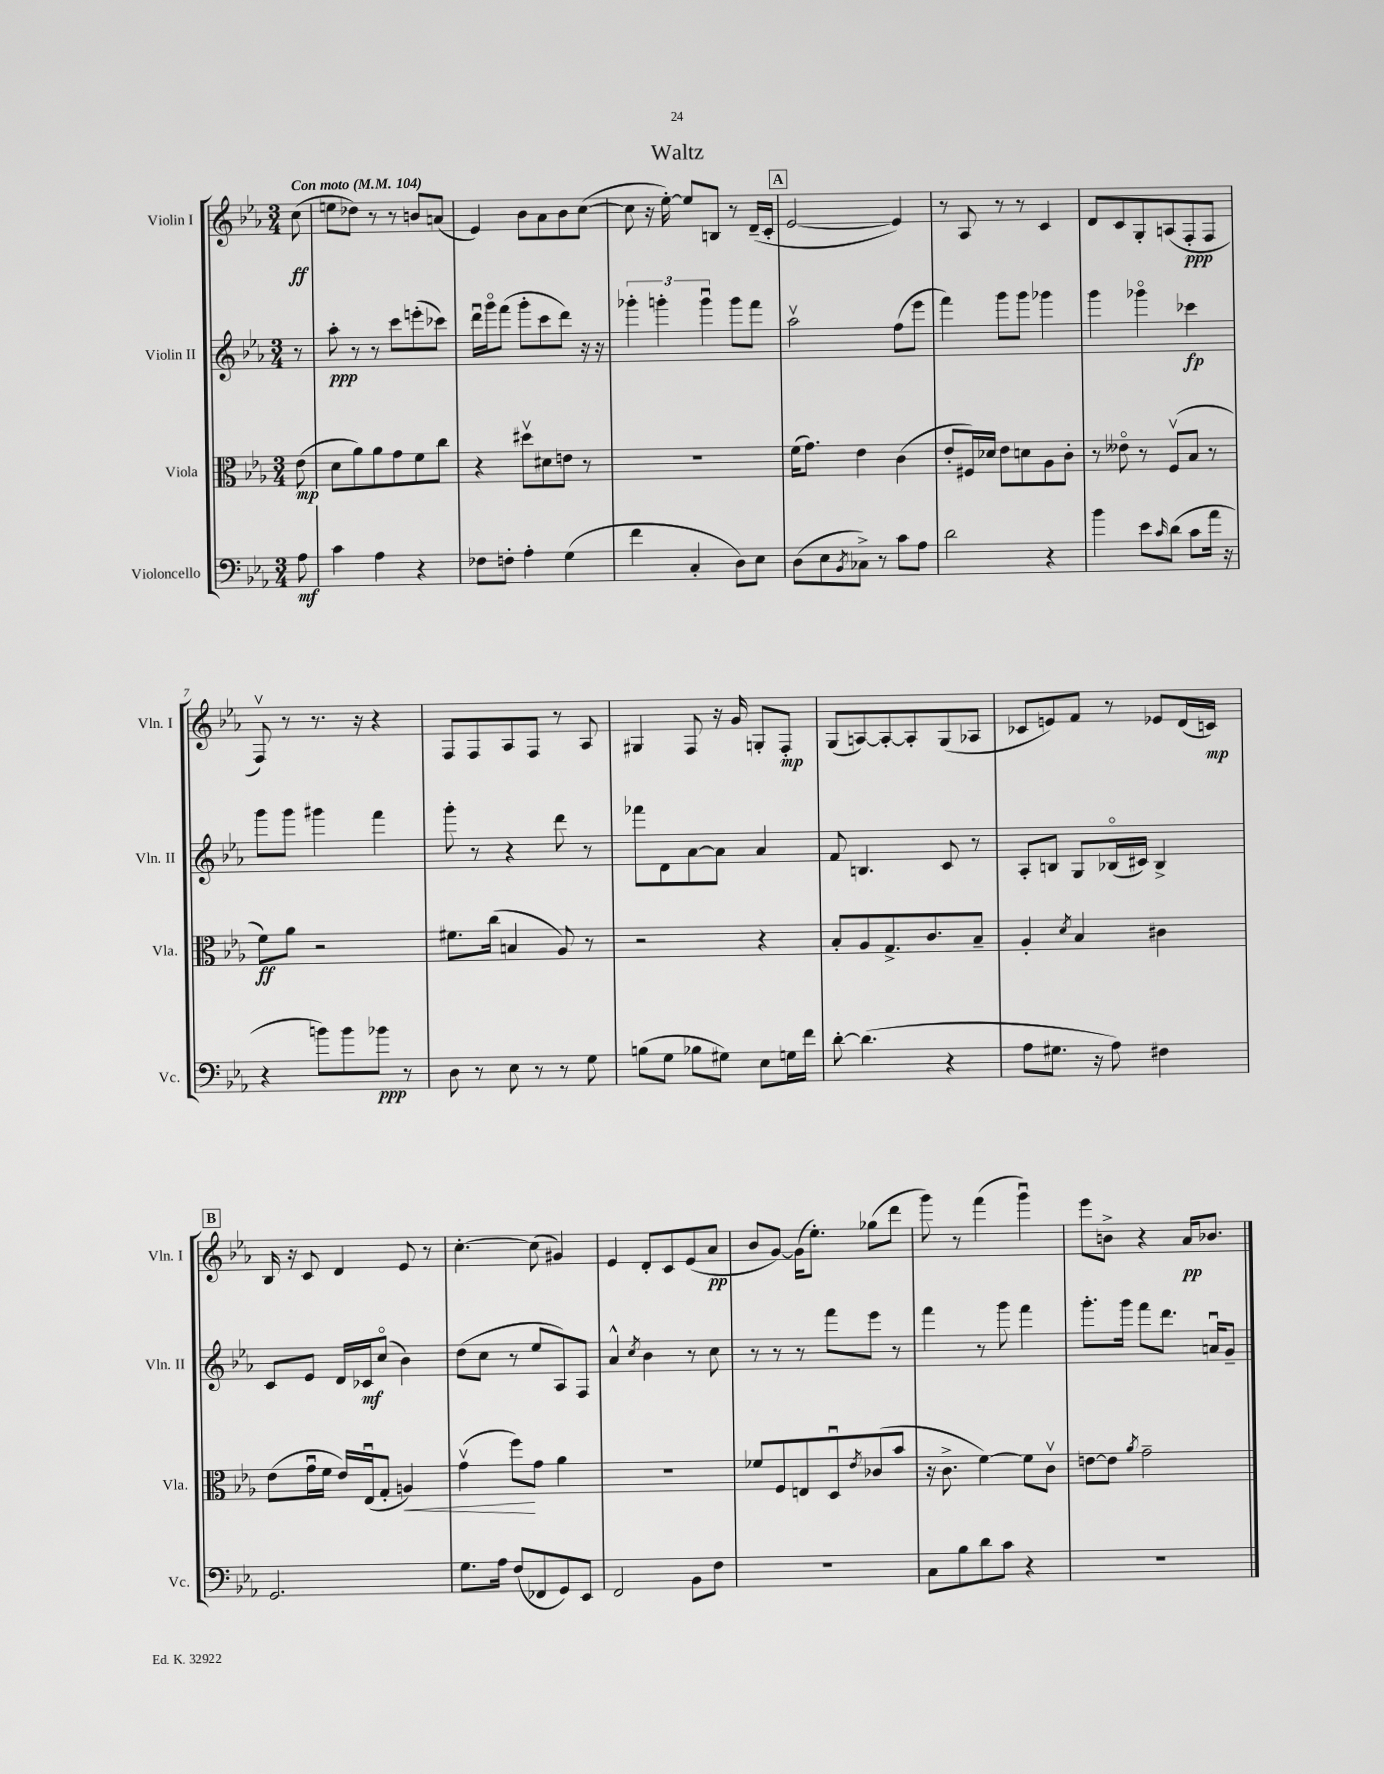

**kern	**kern	**kern	**kern
*staff4	*staff3	*staff2	*staff1
*clefF4	*clefC3	*clefG2	*clefG2
*k[b-e-a-]	*k[b-e-a-]	*k[b-e-a-]	*k[b-e-a-]
*M3/4	*M3/4	*M3/4	*M3/4
*MM104	*MM104	*MM104	*MM104
8A-\	(8e-\	8r	(8cc\
=	=	=	=
4c\	8d\L	8aa-'\	8ee\L
.	8a-\)	8r	8dd-\J)
4A-\	8a-\	8r	8r
.	8g\	8ccc\L	8r
4r	8f\	(8eee'\	8b/L
.	8cc\J	8ccc-\J)	(8a/J
=	=	=	=
8F-\L	4r	16dddu\LL	4e-/)
.	.	16gggo\J	.
8F'\J	.	(8fff\J	.
4A-'\	8dd#v\L	8ggg'\L	8b-\L
.	8d#\	8ccc\	8a-\
(4G\	8e\J	8ddd\J)	8b-\
.	8r	16r	([8cc\J
.	.	16r	.
=	=	=	=
4f\	2.r	6ggg-'\	8cc\]
.	.	.	16r
.	.	6ggg'\	.
.	.	.	[16ee-'\)
4C'/	.	.	8ee-/]L
.	.	6gggu\	.
.	.	.	8B/J
8D\L)	.	8ggg\L	8r
8E-\J	.	8fff\J	(16d~/LL
.	.	.	16c'/JJ
=	=	=	=
(8D\L	(16f\LK	2aa-v\	[2e-/
.	8.g\J)	.	.
8E-\	.	.	.
8qBB-/	.	.	.
8C-^\J)	4e-\	.	.
8r	.	.	.
8c\L	(4c\	(8ff\L	4e-/])
8A-\J	.	8eee-\J	.
=	=	=	=
2d\	8e-'/L	4fff\)	8r
.	16F#/L)	.	8A-/
.	16d-/JJ	.	.
.	8e-\L	8ggg\L	8r
.	8d\	8ggg\J	8r
4r	8A-\	4ggg-\	4c/
.	8c'\J	.	.
=	=	=	=
4b-\	8r	4ggg\	8d/L
.	8e--o\	.	8c/
8e-\L	8r	4ggg-o\	8G'/
16qqc/	.	.	.
(8d\J	(8Fv/L	.	(8A/
8c\L	8B-/J	4ccc-\	8F'/
16a-\Jk	8r	.	8F/J
16r	.	.	.
=	=	=	=
4r	8f\L)	8ggg\L	8Fv/)
.	8a-\J	8ggg\J	8r
8b\L)	2r	4ggg#\	8.r
8b\	.	.	.
.	.	.	16r
8b-\J	.	4fff\	4r
8r	.	.	.
=	=	=	=
8D\	8.f#\L	8ggg'\	8F/L
8r	.	8r	8F/
.	(16cc\Jk	.	.
8E-\	4B/	4r	8A-/
8r	.	.	8F/J
8r	8A-/)	8ddd\	8r
8G\	8r	8r	8A-/
=	=	=	=
(8B\L	2r	8fff-\L	4G#/
8G\J	.	8d\	.
8B-\L	.	[8a-\	8F/
8G#\J)	.	8a-\]J	16r
.	.	.	16g/
8E-\L	4r	4a-/	8G'/L
16G\L	.	.	8F'/J
16f\JJ	.	.	.
=	=	=	=
[8d'\	8B-'/L	8f/	(8G/L
(4.d\]	8A-/	4.B/	[8A/)
.	8.G^/	.	8A'/_
.	.	.	8A'/]
.	8.c/	.	.
4r	.	8c/	(8G/
.	8B-~/J	8r	8A-/J
=	=	=	=
8A-\L	4A-'/	8A-'/L	8c-/L
8.G#\J	.	8B/J	8e/)
.	8qd/	.	.
.	4B-/	8G/L	8f/J
16r	.	.	.
8A-\)	.	(16B-o/L	8r
.	.	16c#/JJ)	.
4F#\	4c#\	4B-^/	8e-/L
.	.	.	(16d/L
.	.	.	16c/JJ)
=	=	=	=
2.GG/	(8e-\L	8c/L	16B-/
.	.	.	16r
.	16gu\L	8e-/J	8c/
.	16f\JJ	.	.
.	16e-/LL)	16d/LL	4d/
.	(16E-u/J	16c-/J	.
.	8G'/J	(8cco/J	.
.	4A/)	4b-\)	8e-/
.	.	.	8r
=	=	=	=
8.G\L	(4gv\	(8dd\L	[4.cc'\
.	.	8cc\J	.
16A-\Jk	.	.	.
(8F/L	8ff\L)	8r	.
8FF-/	8g\J	8ee-/L	(8cc\]
8GG/)	4a-\	8A-/)	4g#/)
8EE-/J	.	8F/J	.
=	=	=	=
2FF/	2.r	4a-^^/	4e-/
.	.	8qcc/	.
.	.	4b-\	8d'/L
.	.	.	8c/
8BB-\L	.	8r	(8e-/
8F\J	.	8cc\	8a-/J
=	=	=	=
2.r	8f-/L	8r	8b-/L
.	8F/	8r	[8g/J)
.	8E/	8r	(16g\]LK
.	.	.	8.ee-'\J)
.	8Du/	8fff\L	.
.	8qe-/	.	.
.	(8c-/	8eee-\J	(8gg-\L
.	8b-/J	8r	8ddd\J
=	=	=	=
8C\L	16r	4fff\	8ggg\)
.	8.c^\	.	.
8B-\	.	.	8r
8d\	[4f\)	8r	(4fff\
8c\J	.	8ggg\	.
4r	8f\]L	4fff\	4gggu\)
.	8cv\J	.	.
=	=	=	=
2.r	[8e\L	8.ggg'\L	8eee-\L
.	8e\]J	.	8b^\J
.	.	16ggg\Jk	.
.	8qa-/	.	.
.	2g~\	8fff\L	4r
.	.	8.ddd\J	.
.	.	.	16a-/LK
.	.	16au/LK	8.b-/J
.	.	8g~/J	.
==	==	==	==
*-	*-	*-	*-
